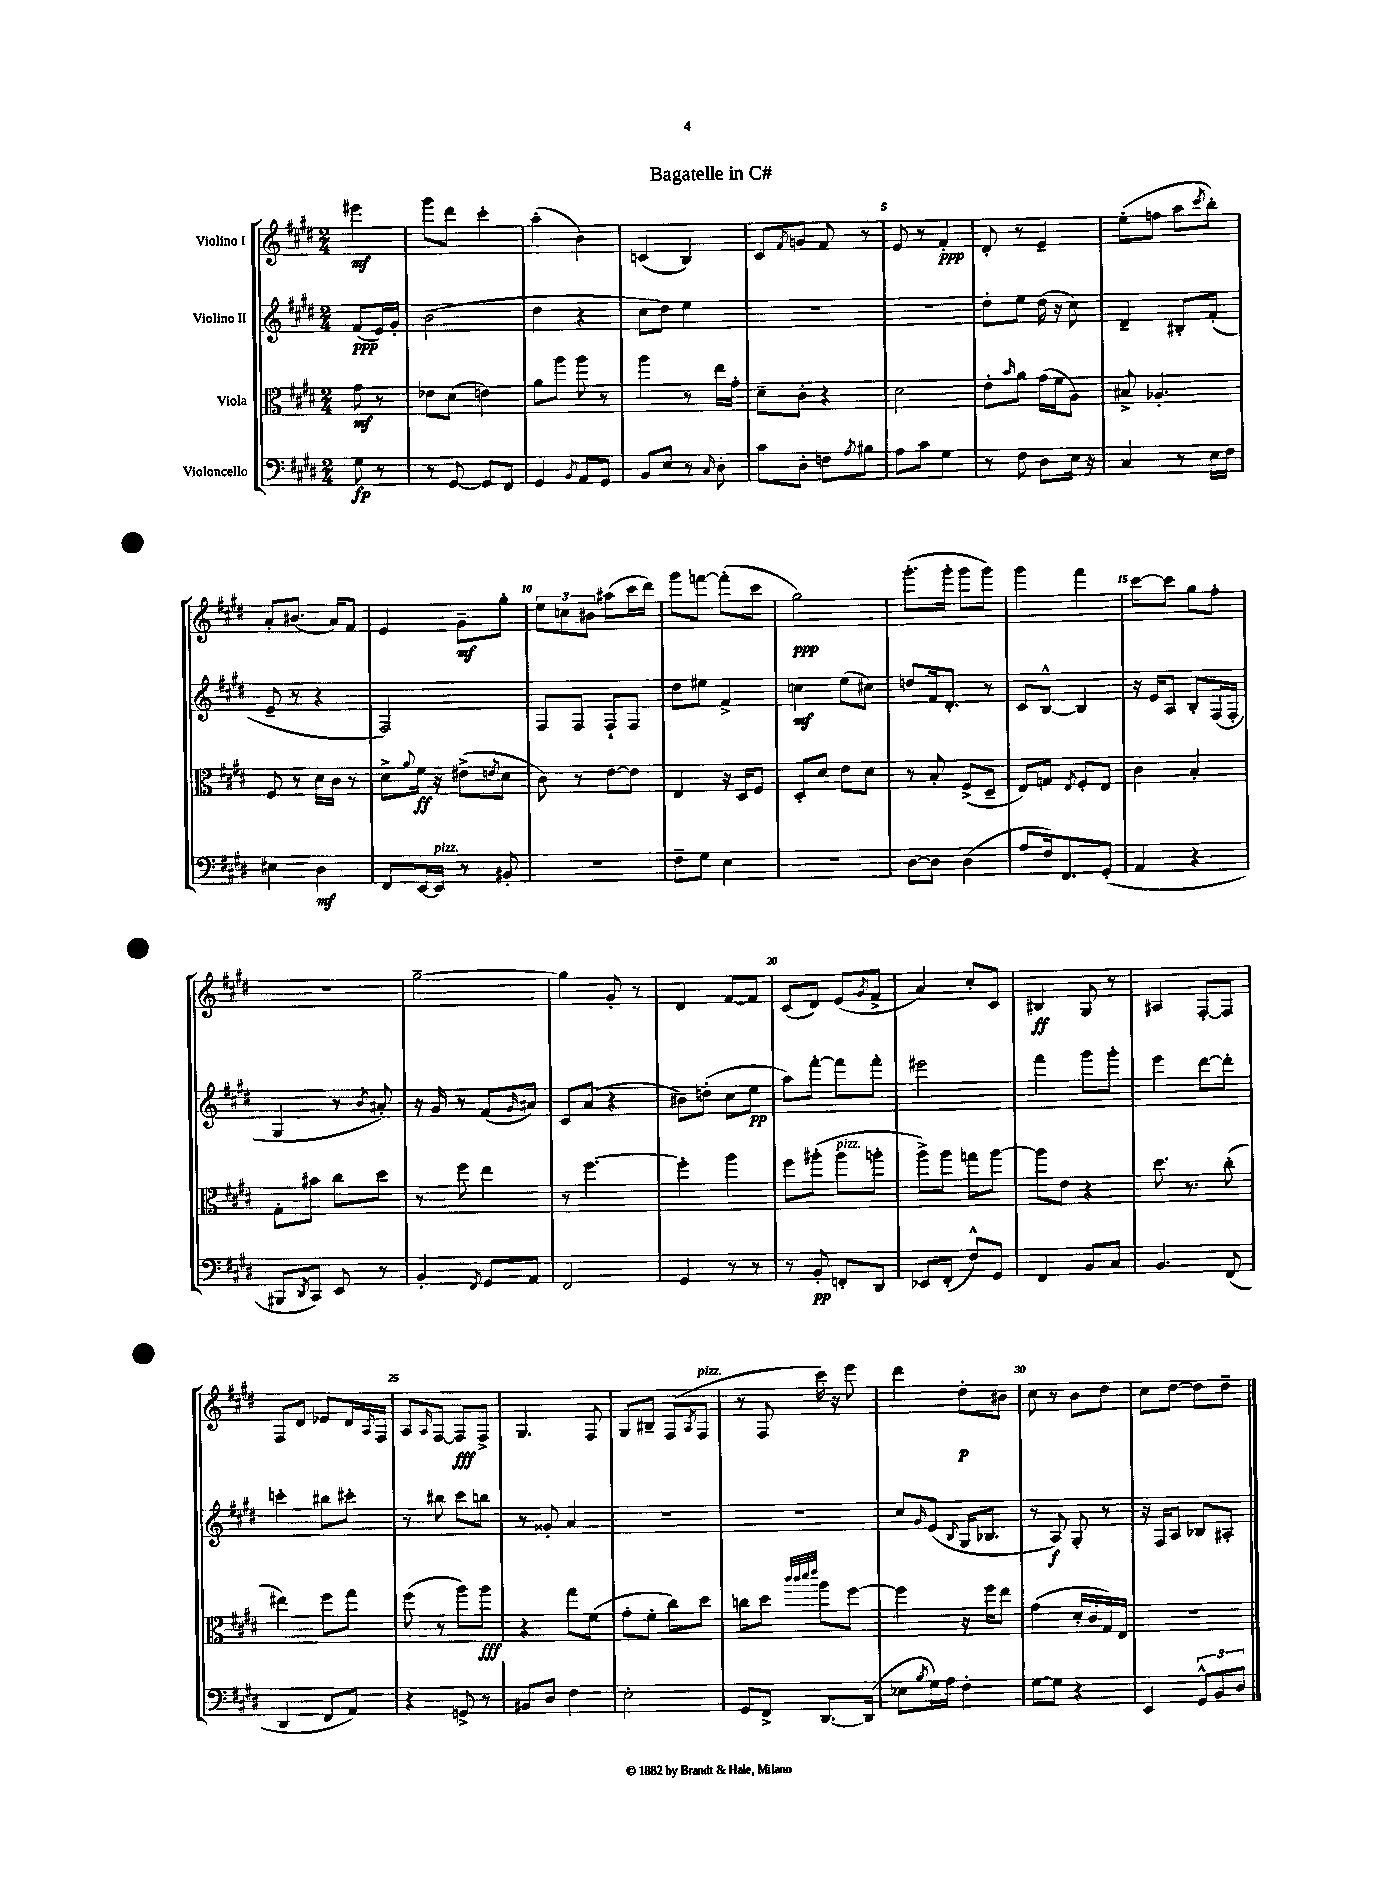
\header { title = "Bagatelle in C#" }
<<
\new StaffGroup <<
\new Staff = "s0" \with { instrumentName = "Violino I" } {
    \clef treble \key e \major \numericTimeSignature \time 2/4 \partial 4
    eis'''4\mf |
    gis'''8 dis'''8 cis'''4-. |
    a''4-.( b'4) |
    c'4( b4) |
    cis'8 \acciaccatura { fis'8 } g'8 fis'8 r8 |
    e'8 r8 fis'4-.\ppp |
    dis'8-. r8 e'4-- |
    e''8-.( f''8 a''8 \acciaccatura { cis'''8 } b''8-.) |
    a'8-. bis'8.( a'16) fis'8 |
    e'4 gis'8--\mf gis''8-. |
    \tuplet 3/2 { e''8 c''8 bis'8 } ais''8( cis'''16 dis'''16) |
    gis'''8 f'''8~ f'''8-.( cis'''8 |
    gis''2\ppp) |
    gis'''8.-.( gis'''16-. gis'''8 gis'''8) |
    gis'''4 fis'''4 |
    cis'''8~ cis'''8 gis''8 fis''8-. |
    R2 |
    gis''2~-- |
    gis''4 gis'8-. r8 |
    dis'4 fis'8~ fis'8 |
    cis'8( dis'8) e'8( \acciaccatura { gis'8 } fis'8-> |
    a'4) cis''8-. cis'8 |
    bis4\ff gis8 r8 |
    ais4 fis8~-. fis8 |
    fis8 dis'8 ees'8 dis'16 \acciaccatura { a8 } fis16 |
    a8 \grace { a16 } fis8~ fis8\fff fis8-> |
    gis4. fis8 |
    gis8 bis8-- fis8( \acciaccatura { a8 } fis8^\markup { \italic "pizz." } |
    r8 fis8 cis'''16) r16 e'''8 |
    dis'''4 dis''8-.\p bis'8 |
    cis''8 r8 b'8 dis''8 |
    cis''8 dis''8~ dis''8 dis''8-- \bar "|." |
}
\new Staff = "s1" \with { instrumentName = "Violino II" } {
    \clef treble \key e \major \numericTimeSignature \time 2/4 \partial 4
    fis'8\ppp( e'16) gis'16-. |
    b'2( |
    dis''4 r4 |
    cis''8 dis''8) e''4 |
    R2 |
    R2 |
    dis''8-. e''8 dis''16( r16 cis''8) |
    dis'4-- bis8-. fis'8-.( |
    e'8-- r8 r4 |
    fis2) |
    fis8 fis8 fis8-! fis8 |
    dis''8 eis''8 fis'4-> |
    c''4\mf e''8( cis''8) |
    d''8 fis'16 dis'8.-. r8 |
    cis'8 b8~-^ b4 |
    r16 e'16 a8 b8-. fis16( fis16-. |
    gis4 r8 \acciaccatura { b'8 } ais'8-.) |
    r16 gis'16 r8 fis'8( \grace { gis'16 } ais'8) |
    cis'8 a'8( r4 |
    bis'8) d''8-.( cis''8 e''8\pp |
    a''8) fis'''8~-. fis'''8 fis'''8-. |
    eis'''2 |
    fis'''4 gis'''8 gis'''8-. |
    e'''4 dis'''8~ dis'''8-. |
    c'''4-. bis''8 cis'''8-. |
    r8 bis''8 cis'''8 b''8 |
    r8 gisis'8-. a'4 |
    r2 |
    R2 |
    cis''8 \grace { gis'16 } e'8( \appoggiatura { b8 } gis16 bes8. |
    r8 a8\f) gis8-. r8 |
    r16 fis16 a8 bes8 ais8-. \bar "|." |
}
\new Staff = "s2" \with { instrumentName = "Viola" } {
    \clef alto \key e \major \numericTimeSignature \time 2/4 \partial 4
    gis'8\mf r8 |
    ees'8 dis'8( e'4) |
    a'8 a''8 a''8 r8 |
    a''4 r8 e''16 gis'16-. |
    dis'8-- cis'8-. r4 |
    dis'2 |
    e'8-. \grace { b'16 } a'8 gis'16( fis'16 a8) |
    bis8-> aes4.-. |
    fis8 r8 dis'16 cis'16 r8 |
    dis'8-> \appoggiatura { a'8 } fis'16\ff r16 eis'8->( \acciaccatura { e'8 } dis'8 |
    cis'8) r8 e'8~ e'8 |
    e4 r16 dis16 fis8 |
    dis8-. dis'8 e'8 dis'8 |
    r8 b8-. fis8->( dis8-- |
    e8) g8 \acciaccatura { e8 } fis8-. e8 |
    cis'4 b4-. |
    gis8-. bis'8 cis''8 dis''8 |
    r8 fis''8 e''4 |
    r8 fis''4.~ |
    fis''4-. a''4 |
    fis''8 ais''8-.( ais''8^\markup { \italic "pizz." } a''8-. |
    a''8->) a''8 g''8 a''8~ |
    a''8 e'8 r4 |
    dis''8. r8. cis''8-.( |
    eis''4) fis''8 gis''8 |
    fis''8( r8 a''8) a''8\fff |
    r4 gis''8 fis'8( |
    gis'8-. fis'8-. cis''8) dis''8 |
    c''8 dis''8 \grace { cis'''32 cis'''32 dis'''32 e'''32 } a''8 fis''8~ |
    fis''4 r16 fis''16 e''8 |
    gis'4( dis'16-. cis'16 gis16) e16 |
    R2 \bar "|." |
}
\new Staff = "s3" \with { instrumentName = "Violoncello" } {
    \clef bass \key e \major \numericTimeSignature \time 2/4 \partial 4
    gis8\fp r8 |
    r8 gis,8~ gis,8 fis,8 |
    gis,4 \acciaccatura { b,8 } a,8 gis,8 |
    b,8 e8 r8 \grace { cis16 } dis8-. |
    cis'8 dis8-. f8 \acciaccatura { a8 } bis8 |
    a8 cis'8 gis4 |
    r8 fis8 dis8 e16 r16 |
    cis4 r8 e16 fis16 |
    eis4 dis4\mf |
    fis,8 e,16~ e,16^\markup { \italic "pizz." } r8 bis,8-. |
    R2 |
    fis8-- gis8 e4 |
    r2 |
    dis8~ dis8 dis4( |
    a8 fis16) fis,8. gis,8-.( |
    a,4 r4 |
    bis,,8 \acciaccatura { dis,8 } cis,8) e,8 r8 |
    b,4-. \acciaccatura { fis,8 } gis,8 a,8 |
    fis,2 |
    gis,4 r8 r8 |
    r8 b,8-.\pp f,8-. dis,8 |
    ees,8 fis,8-.( fis8-^) gis,8 |
    fis,4 b,8 cis8 |
    b,4. fis,8( |
    dis,4 fis,8 a,8) |
    r4 g,8-> r8 |
    bis,8 dis8 fis4 |
    e2-. |
    gis,8 fis,8-> dis,8.~ dis,16( |
    ees8 \acciaccatura { b8 } gis16) a16 fis4-. |
    gis8~ gis8 r4 |
    e,4 \tuplet 3/2 { gis,8-^ b,8 dis8 } \bar "|." |
}
>>
>>
\layout { \context { \Score \override BarNumber.break-visibility = ##(#f #t #t) barNumberVisibility = #(every-nth-bar-number-visible 5) } }
